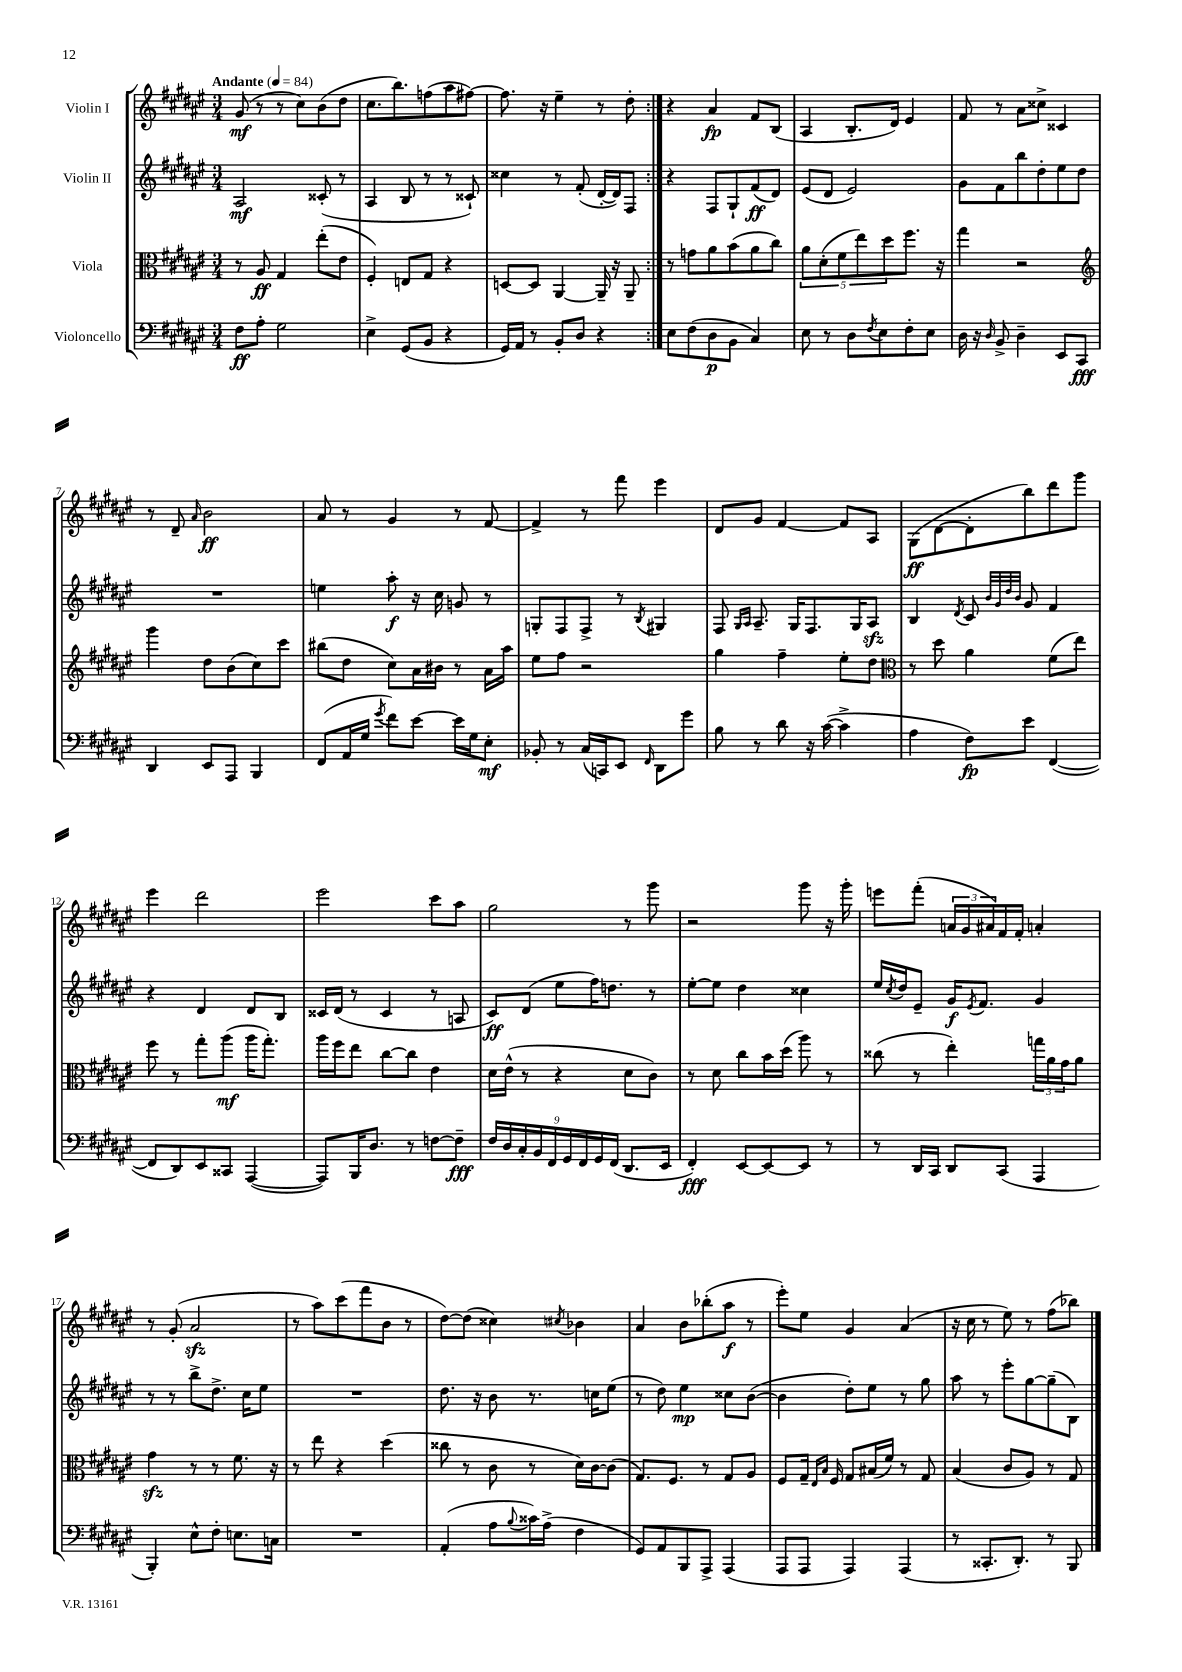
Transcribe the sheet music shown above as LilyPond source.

<<
\new StaffGroup <<
\new Staff = "s0" \with { instrumentName = "Violin I" } {
    \clef treble \key fis \major \numericTimeSignature \time 3/4 \tempo "Andante" 4 = 84
    \repeat volta 2 { gis'8\mf( r8 r8 cis''8) b'8( dis''8 |
    cis''8. b''8.) f''8( ais''8 fis''8~) |
    fis''8. r16 eis''4-- r8 dis''8-. | }
    r4 ais'4\fp fis'8 b8( |
    ais4 b8.-. dis'16) eis'4 |
    fis'8 r8 ais'8 cisis''8-> cisis'4 |
    r8 dis'8-- \grace { ais'16 } b'2\ff |
    ais'8 r8 gis'4 r8 fis'8~ |
    fis'4-> r8 fis'''8 eis'''4 |
    dis'8 gis'8 fis'4~ fis'8 ais8 |
    gis8\ff( dis'8~ dis'8-. b''8) dis'''8 gis'''8 |
    eis'''4 dis'''2 |
    eis'''2 cis'''8 ais''8 |
    gis''2 r8 gis'''8 |
    r2 gis'''8 r16 gis'''16-. |
    e'''8 fis'''8-.( \tuplet 3/2 { a'16 gis'16 ais'16) } fis'16 fis'16-. a'4-. |
    r8 gis'8-.( ais'2\sfz |
    r8 ais''8) cis'''8( fis'''8 b'8 r8 |
    dis''8~) dis''8( cisis''4) \acciaccatura { cis''8 } bes'4 |
    ais'4 b'8 bes''8-.( ais''8\f r8 |
    eis'''8-.) eis''8 gis'4 ais'4( |
    r16 cis''16 r8 eis''8) r8 fis''8( bes''8) \bar "|." |
}
\new Staff = "s1" \with { instrumentName = "Violin II" } {
    \clef treble \key fis \major \numericTimeSignature \time 3/4
    \repeat volta 2 { ais2\mf cisis'8-.( r8 |
    ais4 b8 r8 r8 cisis'8-!) |
    cisis''4 r8 fis'8-.( dis'16~-. dis'16) fis8 | }
    r4 fis8 gis8-! fis'8\ff( dis'8) |
    eis'8( dis'8 eis'2) |
    gis'8 fis'8 b''8 dis''8-. eis''8 dis''8 |
    R2. |
    e''4 ais''8-.\f r16 cis''16 g'8 r8 |
    g8-. fis8 fis8-> r8 \acciaccatura { b8 } gis4 |
    fis8 \grace { gis16 ais16 } ais8.-- gis16 fis8. gis16 ais8\sfz |
    b4 \acciaccatura { dis'8 } cis'8 \grace { b'32 gis'32 dis''32 b'32 } gis'8 fis'4 |
    r4 dis'4 dis'8 b8 |
    cisis'16 dis'16( r8 cisis'4 r8 a8 |
    cis'8\ff) dis'8( eis''8 fis''16) d''8. r8 |
    eis''8~-. eis''8 dis''4 cisis''4 |
    eis''16 \acciaccatura { cis''8 } dis''16 eis'8-- gis'16\f \acciaccatura { eis'8 } fis'8. gis'4 |
    r8 r8 b''8-> dis''8.-> cis''16 eis''8 |
    R2. |
    dis''8. r16 b'8 r8. c''16 eis''8( |
    r8 dis''8) eis''4\mp cisis''8 b'8~( |
    b'4 dis''8-.) eis''8 r8 gis''8 |
    ais''8 r8 eis'''8-. gis''8~ gis''8--( b8) \bar "|." |
}
\new Staff = "s2" \with { instrumentName = "Viola" } {
    \clef alto \key fis \major \numericTimeSignature \time 3/4
    \repeat volta 2 { r8 ais8\ff gis4 eis''8-.( eis'8 |
    fis4-.) e8 gis8 r4 |
    d8~ d8 ais,4~ ais,16-- r16 ais,8-- | }
    r8 g'8 ais'8 b'8( ais'8 cis''8) |
    \tuplet 5/4 { ais'8 dis'8-.( fis'8 eis''8) dis''8 } fis''8. r16 |
    gis''4 r2 |
    \clef treble gis'''4 dis''8 b'8( cis''8) cis'''8 |
    bis''8( dis''8 cis''8) ais'16 bis'16 r8 ais'16 ais''16 |
    eis''8 fis''8 r2 |
    gis''4 fis''4-- eis''8-. dis''8 |
    \clef alto r8 dis''8 ais'4 fis'8( eis''8) |
    fis''8 r8 gis''8-. ais''8\mf( ais''16 gis''8.-.) |
    ais''16 fis''16 eis''8 cis''8~ cis''8 eis'4 |
    dis'16 eis'16-^( r8 r4 dis'8 cis'8) |
    r8 dis'8 cis''8 b'16 dis''16( ais''8) r8 |
    cisis''8( r8 eis''4-.) \tuplet 3/2 { g''16 ais'16 gis'16 } ais'8 |
    gis'4\sfz r8 r8 fis'8. r16 |
    r8 eis''8 r4 dis''4( |
    cisis''8 r8 cis'8 r8 dis'16) cis'16~ cis'8( |
    gis8.) fis8. r8 gis8 ais8 |
    fis8 gis16-- \grace { eis16 b16 } fis16 gis8 bis16( fis'16) r8 gis8 |
    b4( cis'8 ais8) r8 gis8 \bar "|." |
}
\new Staff = "s3" \with { instrumentName = "Violoncello" } {
    \clef bass \key fis \major \numericTimeSignature \time 3/4
    \repeat volta 2 { fis8\ff ais8-. gis2 |
    eis4-> gis,8( b,8 r4 |
    gis,16) ais,16 r8 b,8-. dis8 r4 | }
    eis8 fis8( dis8\p b,8 cis4) |
    eis8 r8 dis8 \acciaccatura { fis8 } eis8 fis8-. eis8 |
    dis16 r16 \grace { dis16 } b,8-> dis4-- eis,8 cis,8\fff |
    dis,4 eis,8 ais,,8 b,,4 |
    fis,8( ais,16 gis16 \acciaccatura { gis'8 } fis'8) eis'8~ eis'16 gis16 eis8-.\mf |
    bes,8-. r8 cis16( c,16) eis,8 \grace { fis,16 } dis,8 gis'8 |
    b8 r8 dis'8 r16 cis'16~( cis'4-> |
    ais4 fis8\fp) eis'8 fis,4~( |
    fis,8 dis,8) eis,8 cisis,8 ais,,4~( |
    ais,,8) b,,16 dis8. r8 f8~ f8--\fff |
    \tuplet 9/8 { fis16 dis16 cis16-. b,16 fis,16 gis,16 fis,16 gis,16 fis,16( } dis,8. eis,16 |
    fis,4-.\fff) eis,8~ eis,8~ eis,8 r8 |
    r8 dis,16 cis,16 dis,8 cis,8( ais,,4 |
    b,,4-.) eis8-^ fis8-. e8. c16 |
    R2. |
    ais,4-.( ais8 \appoggiatura { b8 } cisis'16) ais16->( fis4 |
    gis,8) ais,8 b,,8 ais,,8-> ais,,4( |
    ais,,8 ais,,8 ais,,4) ais,,4( |
    r8 cisis,8.-. dis,8.-.) r8 b,,8 \bar "|." |
}
>>
>>
